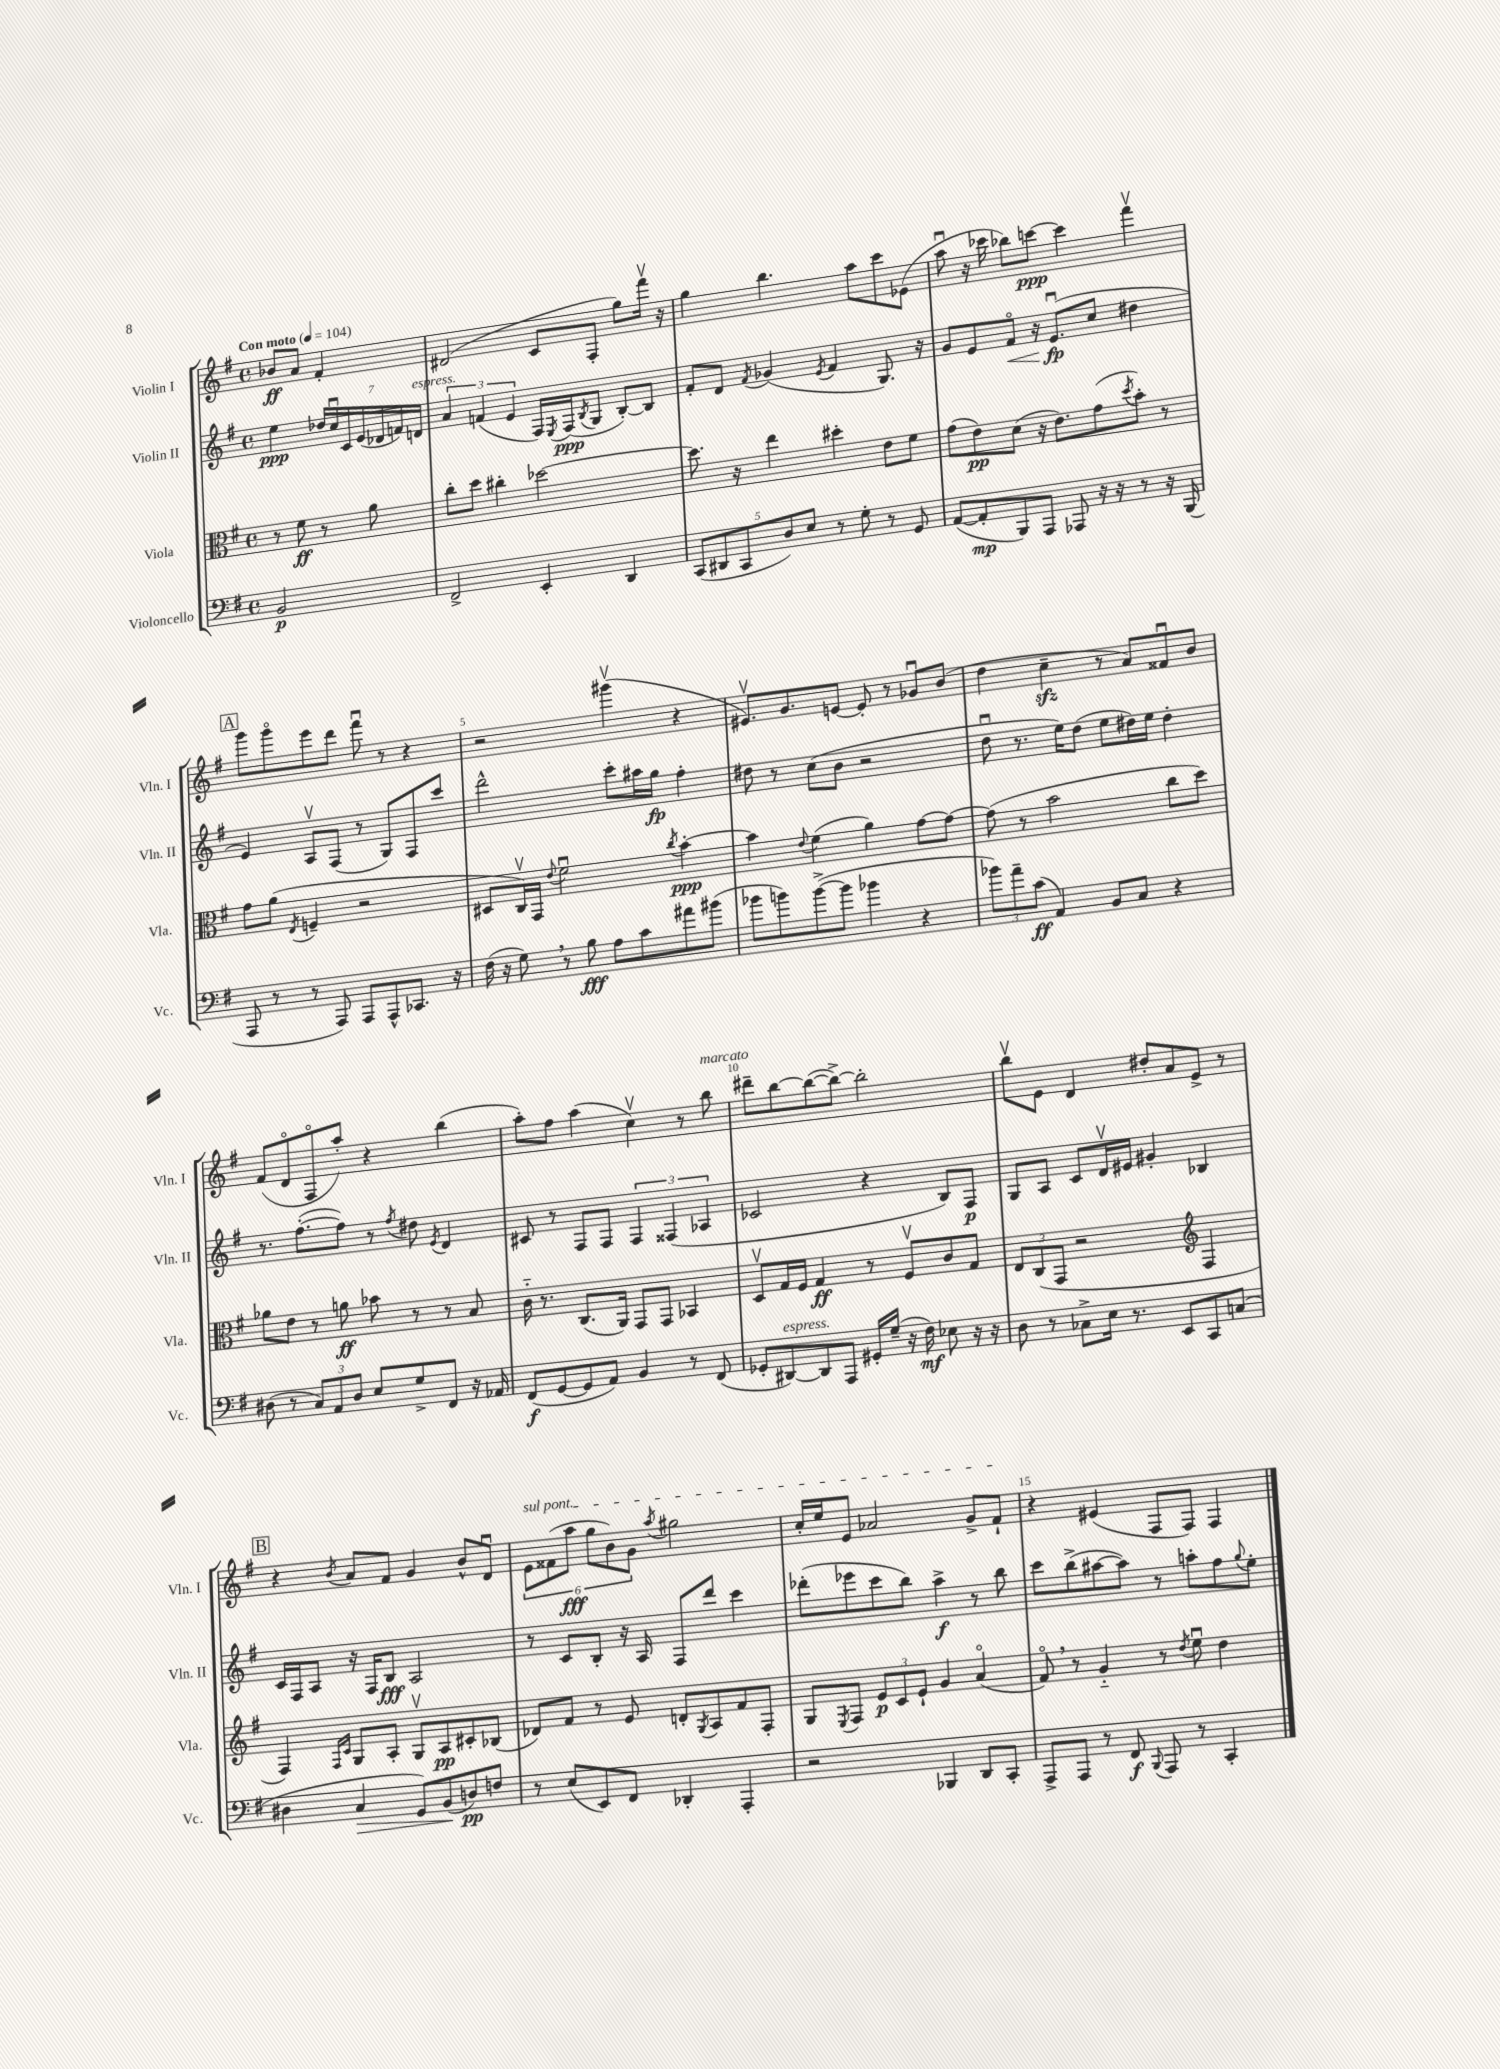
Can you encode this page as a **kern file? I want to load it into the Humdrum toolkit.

**kern	**dynam	**kern	**dynam	**kern	**dynam	**kern	**dynam
*part4	*part4	*part3	*part3	*part2	*part2	*part1	*part1
*staff4	*staff4	*staff3	*staff3	*staff2	*staff2	*staff1	*staff1
*I"Violoncello	*	*I"Viola	*	*I"Violin II	*	*I"Violin I	*
*I'Vc.	*	*I'Vla.	*	*I'Vln. II	*	*I'Vln. I	*
*clefF4	*	*clefC3	*	*clefG2	*	*clefG2	*
*k[f#]	*	*k[f#]	*	*k[f#]	*	*k[f#]	*
*M4/4	*	*M4/4	*	*M4/4	*	*M4/4	*
*met(c)	*	*met(c)	*	*met(c)	*	*met(c)	*
*MM104	*	*MM104	*	*MM104	*	*MM104	*
=	=	=	=	=	=	=	=
!	!	!	!	!	!	!LO:TX:a:B:t=Con moto	!
2BB/	p	8r	.	4ee\	ppp	8b-X/L	ff
.	.	8f#\	ff	.	.	8a/J	.
.	.	8r	.	28dd-X/LL	.	4f#'/	.
.	.	.	.	28ccu/	.	.	.
.	.	.	.	28c/	.	.	.
.	.	.	.	(28e/	.	.	.
.	.	8a\	.	.	.	.	.
.	.	.	.	28d-X/	.	.	.
.	.	.	.	28fn/)	.	.	.
!	!	!	!	!LO:TX:a:i:t=espress.	!	!	!
.	.	.	.	28dn/JJ	.	.	.
=1	=1	=1	=1	=1	=1	=1	=1
2FF#^/	.	8cc'\L	.	6a/	.	(2d#X/	.
.	.	8dd\J	.	.	.	.	.
.	.	.	.	(6fn/	.	.	.
.	.	4cc#X'\	.	.	.	.	.
.	.	.	.	6e/	.	.	.
4EE'/	.	[2dd-X\	.	16F#/LL)	.	8c/L	.
.	.	.	.	8qE/	.	.	.
.	.	.	.	(16F#/J	ppp	.	.
.	.	.	.	8qB/	.	.	.
.	.	.	.	8G/J	.	8F#'/J	.
4DD/	.	.	.	[8B'/L)	.	8gg\L)	.
.	.	.	.	8B/J]	.	16fff#v\Jk	.
.	.	.	.	.	.	16r	.
=2	=2	=2	=2	=2	=2	=2	=2
(10CC/L	.	8.dd-\]	.	8f#'/L	.	4gg\	.
10DD#X/	.	.	.	.	.	.	.
.	.	.	.	8d/J	.	.	.
.	.	16r	.	.	.	.	.
10CC/	.	.	.	.	.	.	.
.	.	.	.	8qf#/	.	.	.
.	.	4ee\	.	(4g-X/	.	4.bb\	.
10D/)	.	.	.	.	.	.	.
10E/J	.	.	.	.	.	.	.
.	.	.	.	8qe/	.	.	.
8r	.	4dd#X'\	.	4f#/	.	.	.
8G'\	.	.	.	.	.	8aa\L	.
8r	.	8e\L	.	8.G/)	.	8ccc\	.
8GG/	.	8f#\J	.	.	.	(8e-X\J	.
.	.	.	.	16r	.	.	.
=3	=3	=3	=3	=3	=3	=3	=3
([8AA/L	.	(8g\L	.	8g/L	.	8aau\	.
8AA'/]	mp	8e\)	pp	8e/	.	16r	.
.	.	.	.	.	.	16ccc-X\	.
!	!	!	!	!	!LO:HP:b	!	!
8BBB/)	.	(8d\J	.	8f#/J	<	8bb-X\L)	.
8AAA/J	.	16r	.	16r	.	[8cccn\J	ppp
.	.	8.e\L)	.	(8.eu/L	fp	.	.
8AAA-X/	.	.	.	.	.	4ccc\]	.
16r	.	(8g\	.	8cc/J	[	.	.
16r	.	.	.	.	.	.	.
.	.	8qdd/	.	.	.	.	.
8r	.	8b'\J)	.	4dd#X\	.	4fff#v\	.
16r	.	8r	.	.	.	.	.
(16BBB/	.	.	.	.	.	.	.
!!LO:LB:g=z
!!LO:REH:place=s1:t=A
=4	=4	=4	=4	=4	=4	=4	=4
8AAA/	.	8g\L	.	4e/)	.	8ggg\L	.
8r	.	(8a\J	.	.	.	8ggg\	.
.	.	8qE/	.	.	.	.	.
8r	.	4Fn~/	.	8Av/L	.	8eee\	.
8AAA/)	.	.	.	(8F#/J	.	8ddd\J	.
8AAA/L	.	2r	.	8r	.	8fff#u\	.
8AAA^^/	.	.	.	8G/L)	.	8r	.
8.CC-X/J	.	.	.	8F#/	.	4r	.
.	.	.	.	8ccc/J	.	.	.
16r	.	.	.	.	.	.	.
=5	=5	=5	=5	=5	=5	=5	=5
(16F#\	.	8D#X/L	.	2ddd^^\	.	2r	.
16r	.	.	.	.	.	.	.
8G,\)	.	16Cv/L)	.	.	.	.	.
.	.	16GG/JJ	.	.	.	.	.
.	.	8qqe/	.	.	.	.	.
8r	.	2f#u\	.	.	.	.	.
8B\	fff	.	.	.	.	.	.
8A\L	.	.	.	8ccc'\L	.	(4ggg#Xv\	.
8c\	.	.	.	16aa#X\L	.	.	.
.	.	.	.	16gg\JJ	fp	.	.
.	.	8qcc/	.	.	.	.	.
8a#X\	.	[4b'\	ppp	4ff#'\	.	4r	.
(8b#X\J	.	.	.	.	.	.	.
=6	=6	=6	=6	=6	=6	=6	=6
8b-X\L	.	4b\]	.	8dd#X\	.	8.e#Xv/L)	.
8bn\)	.	.	.	8r	.	.	.
.	.	.	.	.	.	8.g/	.
.	.	8qqe/	.	.	.	.	.
([8b^\	.	(4f#\	.	(8cc\L	.	.	.
8b\J]	.	.	.	8b\J	.	[8en/J	.
4b-X\	.	4a\)	.	2r	.	8e'/]	.
.	.	.	.	.	.	8r	.
4r	.	[8g\L	.	.	.	8g-Xu/L	.
.	.	8g\J_	.	.	.	(8b/J	.
=7	=7	=7	=7	=7	=7	=7	=7
12b-X\L)	.	(8g\]	.	8ddu\	.	4dd\	.
12a~\	.	.	.	.	.	.	.
.	.	8r	.	8.r	.	.	.
(12c\J	ff	.	.	.	.	.	.
4AA/)	.	2b\	.	.	.	4cczz~\	.
.	.	.	.	16ee\KL)	.	.	.
.	.	.	.	(8dd\J	.	.	.
8BB/L	.	.	.	8ee\L	.	8r	.
8C/J	.	.	.	16dd#X\L)	.	8a/L)	.
.	.	.	.	16ee\JJ	.	.	.
4r	.	8cc\L	.	4dd#'\	.	8f##Xu/	.
.	.	8dd\J)	.	.	.	8b/J	.
!!LO:LB:g=z
=8	=8	=8	=8	=8	=8	=8	=8
(8D#X\	.	8a-X\L	.	8.r	.	(8f#/L	.
8r	.	8e\J	.	.	.	8d/	.
.	.	.	.	([8.ff#'\L	.	.	.
12C/L)	.	8r	.	.	.	8F#/	.
12AA/	.	.	.	.	.	.	.
.	.	8an\	ff	8ff#\J])	.	8aa'/J)	.
12D#/J	.	.	.	.	.	.	.
8E/L	.	8b-X\	.	8r	.	4r	.
.	.	.	.	8qff#/	.	.	.
8G^/	.	8r	.	8dd#X\	.	.	.
.	.	.	.	8qe/	.	.	.
8FF#/J	.	8r	.	4d/	.	(4bb\	.
16r	.	8B/	.	.	.	.	.
16AA-X/	.	.	.	.	.	.	.
=9	=9	=9	=9	=9	=9	=9	=9
(8FF#/L	f	16c\	.	8c#X/	.	8aa'\L)	.
.	.	8.r	.	.	.	.	.
[8GG/	.	.	.	8r	.	8ff#\J	.
8GG/]	.	(8.C/L	.	8F#/L	.	(4aa\	.
8AA/J)	.	.	.	8F#/J	.	.	.
.	.	16AA/Jk)	.	.	.	.	.
4BB/	.	8GG/L	.	6F#/	.	4ccv\)	.
.	.	8GG/J	.	.	.	.	.
.	.	.	.	(6F##X/	.	.	.
8r	.	4BB-X/	.	.	.	8r	.
.	.	.	.	6A-X/	.	.	.
!	!	!	!	!	!	!LO:TX:a:i:t=marcato	!
(8FF#/	.	.	.	.	.	8bb\	.
=10	=10	=10	=10	=10	=10	=10	=10
8GG-X'/L	.	8Dv/L	.	2c-X/	.	8ddd#X~\L	.
!LO:TX:a:i:t=espress.	!	!	!	!	!	!	!
[8DD#X/)	.	16G/L	.	.	.	[8bb\	.
.	.	16F#/JJ	.	.	.	.	.
8DD#/]	.	4G/	ff	.	.	(8bb\_	.
8AAA/J	.	.	.	.	.	8bb^\J_)	.
16GG#X'/LL	.	8r	.	4r	.	2bb'\]	.
(16G~/JJ	.	.	.	.	.	.	.
16r	.	8F#v/L	.	.	.	.	.
16F#\)	mf	.	.	.	.	.	.
8E-X\	.	8c/	.	8B/L)	.	.	.
16r	.	8G/J	.	8F#/J	p	.	.
16r	.	.	.	.	.	.	.
=11	=11	=11	=11	=11	=11	=11	=11
8D\	.	12E/L	.	8G/L	.	8bbv\L	.
.	.	(12C/	.	.	.	.	.
8r	.	.	.	8A/J	.	8e\J	.
.	.	12GG/J	.	.	.	.	.
8C-X^\L	.	2r	.	8c/L	.	4d/	.
16E\Jk	.	.	.	16dv/L	.	.	.
8.r	.	.	.	16e#X/JJ	.	.	.
.	.	.	.	4g#X'/	.	8dd#X'/L	.
8EE/L	.	.	.	.	.	8a/	.
*	*	*clefG2	*	*	*	*	*
8CC/	.	4F#/	.	4B-X/	.	8e^/J	.
(8Cn/J	.	.	.	.	.	8r	.
!!LO:LB:g=z
!!LO:REH:place=s1:t=B
=12	=12	=12	=12	=12	=12	=12	=12
4D#X\	.	4F#/)	.	16c/LL	.	4r	.
.	.	.	.	16F#/J	.	.	.
.	.	.	.	8A/J	.	.	.
.	.	16qqF#/LL	.	.	.	.	.
.	.	16qqc/JJ	.	.	.	8qb/	.
!	!LO:HP:b	!	!	!	!	!	!
4C/	>	8G/L	.	16r	.	8a/L	.
.	.	.	.	16F#/KL	.	.	.
.	.	8A'/J	.	8B/J	fff	8f#/J	.
8GG/L)	.	8Gv/L	.	2A/	.	4g/	.
(8BB/	.	8A/	pp	.	.	.	.
8Dn/)	] pp	8c#X'/	.	.	.	8b^^/L	.
8Fn/J	.	(8B-X/J	.	.	.	8du/J	.
=13	=13	=13	=13	=13	=13	=13	=13
!	!	!	!	!	!	!LO:TX:a:i:t=sul pont.	!
8r	.	8d-X/L)	.	8r	.	12e\L	.
.	.	.	.	.	.	(12f##X\	.
(8E/L	.	8f#/J	.	8c/L	.	.	.
.	.	.	.	.	.	12aa\J	fff
8EE/)	.	8r	.	8B'/J	.	12gg\L	.
.	.	.	.	.	.	12b\)	.
8FF#/J	.	8e/	.	16r	.	.	.
.	.	.	.	.	.	12g\J	.
.	.	.	.	16A/	.	.	.
.	.	.	.	.	.	8qaa/	.
4DD-X'/	.	8dn'/L	.	8F#/L	.	2gg#X\	.
.	.	8qG/	.	.	.	.	.
.	.	8A/	.	8ddd/J	.	.	.
4AAA'/	.	8f#/	.	4ccc\	.	.	.
.	.	8F#'/J	.	.	.	.	.
=14	=14	=14	=14	=14	=14	=14	=14
2r	.	8G/L	.	(8ddd-X'\L	.	16cc'/LL	.
.	.	.	.	.	.	16ee/J	.
.	.	8qE/	.	.	.	.	.
.	.	8F#/J	.	8eee-X\	.	8e/J	.
.	.	12e/L	p	8ccc\	.	2a-X/	.
.	.	12c/	.	.	.	.	.
.	.	.	.	8bb\J)	.	.	.
.	.	12e`/J	.	.	.	.	.
4BBB-X/	.	4g/	.	4aa^\	f	.	.
8DD/L	.	(4a/	.	8r	.	8g^/L	.
8CC'/J	.	.	.	8bb\	.	8f#`/J	.
=15	=15	=15	=15	=15	=15	=15	=15
8AAA^/L	.	8f#,/)	.	8ccc\L	.	4r	.
8AAA/J	.	8r	.	(8bb^\	.	.	.
8r	.	4g/	.	[8aa#X\	.	(4e#X/	.
8FF#/	f	.	.	8aa#\J])	.	.	.
8qqBBB/	.	.	.	.	.	.	.
8AAA/	.	8r	.	8r	.	8F#/L	.
.	.	8qdd/	.	.	.	.	.
8r	.	8eeu\	.	8aan'\L	.	8F#/J)	.
4CC'/	.	4dd\	.	8ff#\	.	4F#/	.
.	.	.	.	8qqgg/	.	.	.
.	.	.	.	8ee'\J	.	.	.
==	==	==	==	==	==	==	==
*-	*-	*-	*-	*-	*-	*-	*-
